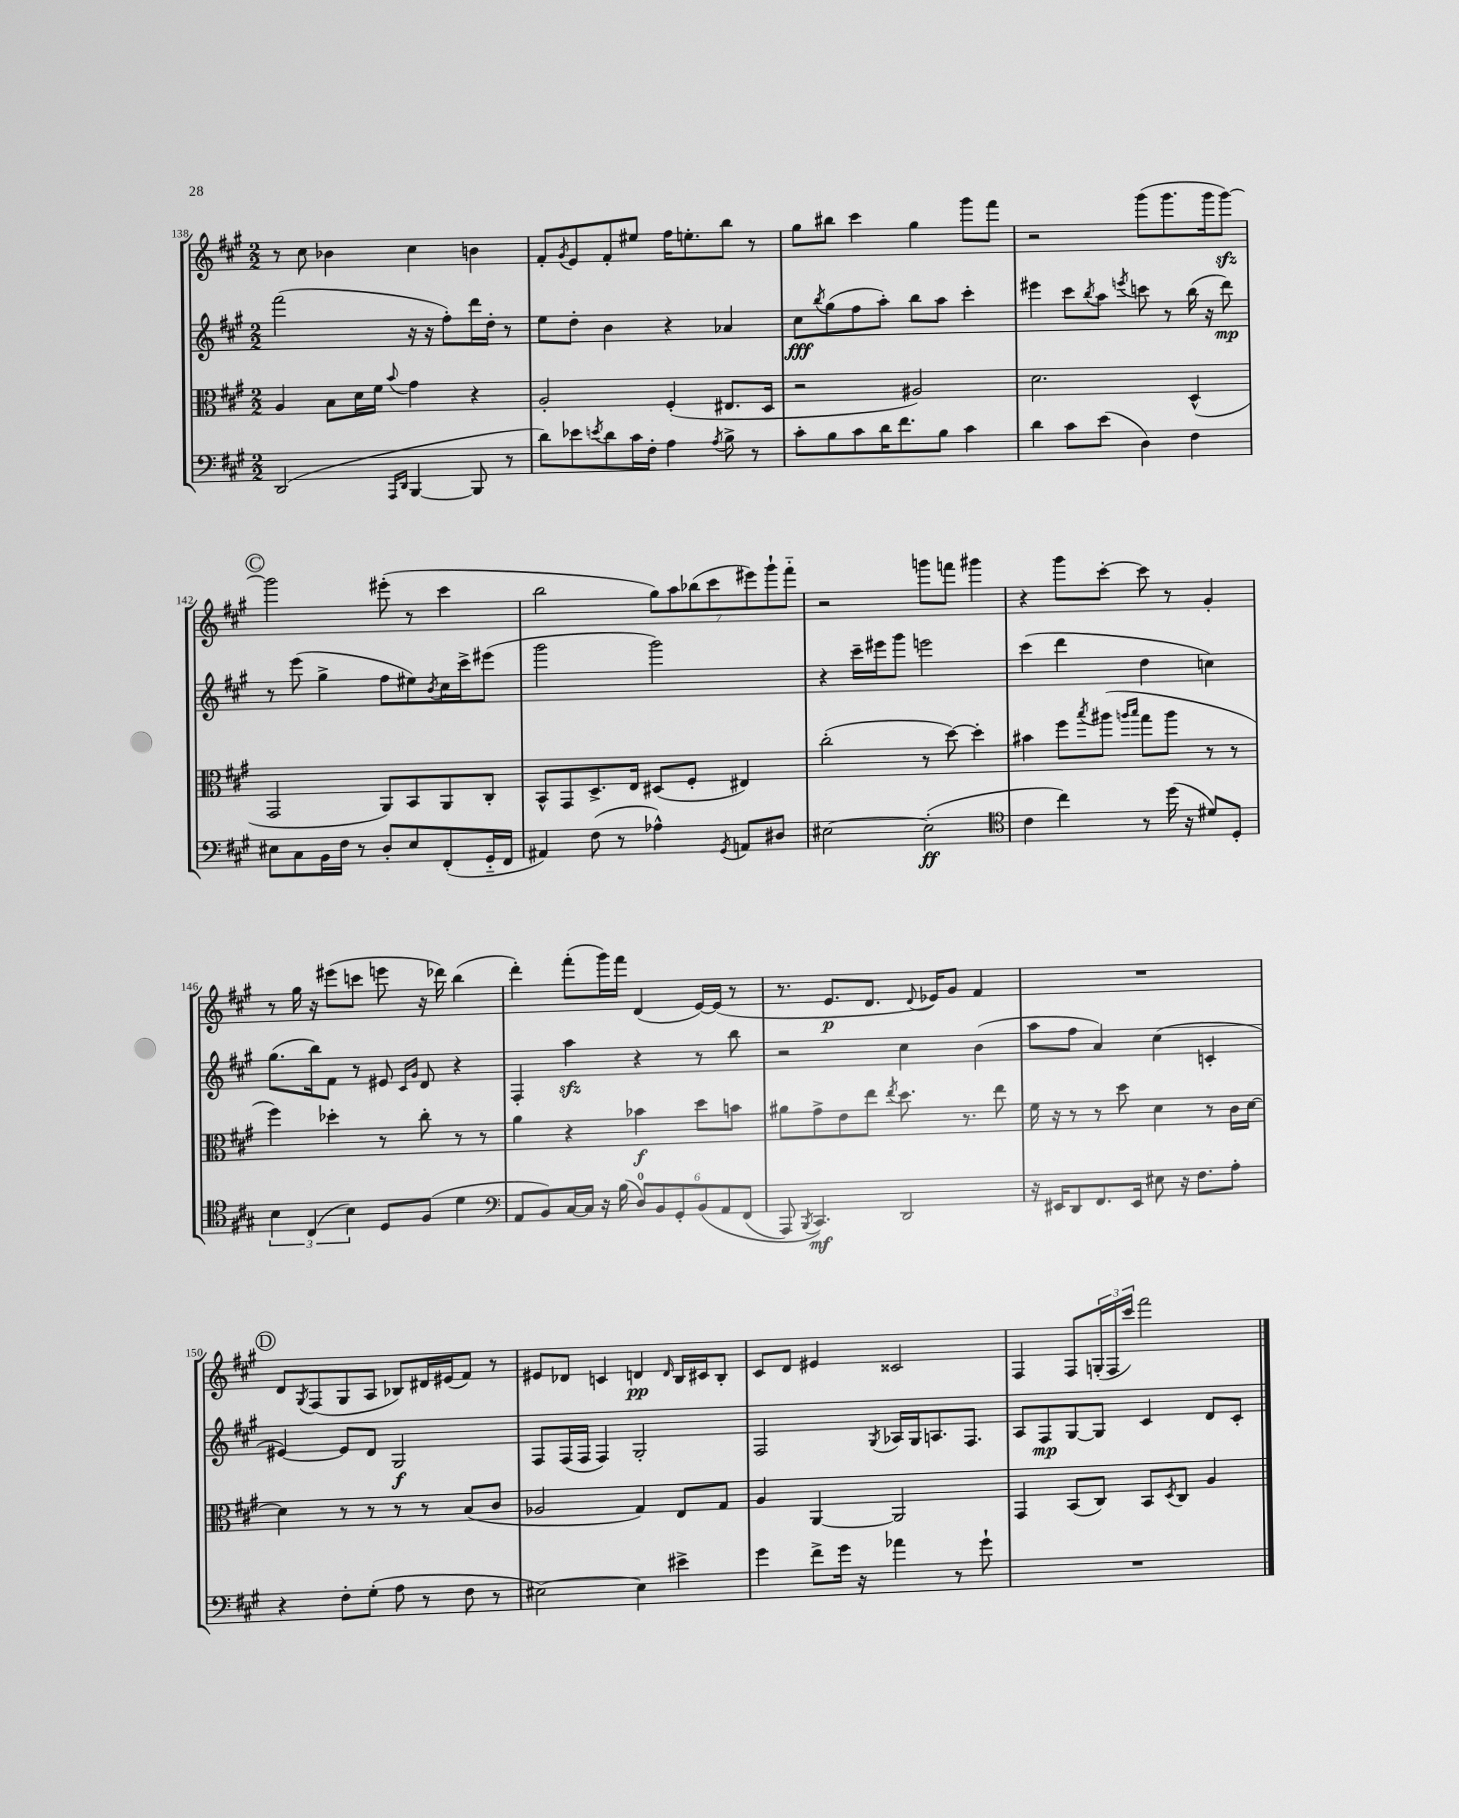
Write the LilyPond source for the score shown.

<<
\new StaffGroup <<
\new Staff = "s0" {
    \clef treble \key a \major \numericTimeSignature \time 2/2
    r8 cis''8 bes'4 cis''4 b'4 |
    fis'8-. \acciaccatura { gis'8 } e'8 fis'8-. eis''8 fis''16 e''8.-. b''8 r8 |
    gis''8 bis''8 cis'''4 gis''4 gis'''8 fis'''8 |
    r2 gis'''8( gis'''8. gis'''16 gis'''8~\sfz) |
    \mark \markup { \circle "C" } gis'''2 eis'''8-.( r8 cis'''4 |
    b''2 \tuplet 7/4 { gis''8) a''8 bes''8( cis'''8 eis'''8) gis'''8-! fis'''8-_ } |
    r2 g'''8 f'''8 gis'''4 |
    r4 gis'''8 cis'''8~-. cis'''8 r8 gis'4-. |
    r8 gis''16 r16 eis'''8( c'''8 e'''8 r16 des'''16) b''4( |
    d'''4-.) fis'''8-.( gis'''16) fis'''16 d'4( e'16~) e'16( r8 |
    r8. e'8.\p d'8. \appoggiatura { d'8 } ees'16) gis'8 fis'4 |
    R1 |
    \mark \markup { \circle "D" } d'8 \acciaccatura { gis8 } fis8( gis8 a8 bes8) dis'16 eis'16( fis'8) r8 |
    eis'8 des'8 c'4 d'4\pp \grace { d'16 } b16 cis'16 b8-. |
    cis'8 d'8 eis'4 cisis'2 |
    fis4 fis8 \tuplet 3/2 { g16-.( fis16 cis'''16) } fis'''2 \bar "|." |
}
\new Staff = "s1" {
    \clef treble \key a \major \numericTimeSignature \time 2/2
    fis'''2( r16 r16 fis''8-.) d'''16 d''16-. r8 |
    e''8 d''8-. b'4 r4 aes'4 |
    cis''8\fff \acciaccatura { b''8 } gis''8( fis''8 a''8-.) b''8 a''8 cis'''4-. |
    eis'''4 cis'''8 \acciaccatura { b''8 } a''8 \acciaccatura { e'''8 } c'''8 r8 b''16( r16 d'''8\mp) |
    \mark \markup { \circle "C" } r8 e'''8( gis''4-> fis''8 eis''8) \acciaccatura { b'8 } cis''16 cis'''16-> eis'''8( |
    gis'''2 gis'''2) |
    r4 cis'''16-- eis'''16 gis'''8 e'''2 |
    cis'''4( d'''4 d''4 c''4) |
    gis''8.( b''16) fis'8 r8 eis'8 \grace { cis'16 gis'16 } d'8 r4 |
    fis4-. a''4\sfz r4 r8 b''8 |
    r2 cis''4 b'4( |
    a''8 fis''8 a'4) cis''4( c'4-. |
    \mark \markup { \circle "D" } eis'4~) eis'8 d'8 gis2\f |
    fis8 fis16( fis16 fis4) gis2-. |
    fis2 \acciaccatura { gis8 } aes16 gis16 a8. fis8. |
    a8 fis8\mp gis8~ gis8 cis'4 d'8 cis'8-. \bar "|." |
}
\new Staff = "s2" {
    \clef alto \key a \major \numericTimeSignature \time 2/2
    a4 b8 d'16 fis'16 \appoggiatura { b'8 } gis'4 r4 |
    a2-. fis4-.( eis8. d16 |
    r2 ais2) |
    d'2. d4-^( |
    \mark \markup { \circle "C" } gis,2 a,8) b,8 a,8 cis8-. |
    b,8-^ gis,8 d8.-> e16 dis8( fis8-. eis4) |
    cis''2-.( r8 d''8~) d''4-. |
    bis'4 fis''8 \acciaccatura { b''8 } ais''8( \grace { a''16 b''16 } gis''8 a''8 r8 r8 |
    fis''4) des''4-. r8 cis''8-. r8 r8 |
    a'4 r4 bes'4\f d''8 b'8 |
    ais'8 gis'8-> e'8 e''8 \acciaccatura { e''8 } d''8. r8. e''8 |
    fis'16 r16 r8 r8 d''8 d'4 r8 cis'16 d'16~ |
    \mark \markup { \circle "D" } d'4 r8 r8 r8 r8 b8( cis'8 |
    aes2 gis4) e8 gis8 |
    a4 a,4~ a,2 |
    gis,4 b,8( cis8) b,8 \acciaccatura { d8 } cis8 a4 \bar "|." |
}
\new Staff = "s3" {
    \clef bass \key a \major \numericTimeSignature \time 2/2
    d,2( \grace { a,,16 d,16 } b,,4~ b,,8 r8 |
    d'8) ees'8 \acciaccatura { e'8 } d'8 cis'16 fis16-. a4 \acciaccatura { a8 } b8-> r8 |
    cis'8-. b8 cis'8 d'16 fis'8. b8 cis'4 |
    d'4 cis'8 e'8( d4) fis4 |
    \mark \markup { \circle "C" } eis8 cis8 b,16 fis16 r8 d8-. eis8 fis,8-.( gis,16-_ fis,16 |
    ais,4) fis8( r8 aes4-^) \acciaccatura { gis,8 } a,8 dis8 |
    eis2~ eis2-.\ff( |
    \clef tenor cis'4 cis''4) r8 d''16( r16 dis'8) d8-. |
    \tuplet 3/2 { b4 cis4( b4) } d8 fis8( d'4 |
    \clef bass a,8 b,8) cis16~ cis16 r16 b16( \tuplet 6/4 { d8-0) b,8 gis,8-. b,8\( a,8 fis,8( } |
    a,,8) \acciaccatura { b,,8 } cis,4.\mf\) d,2 |
    r16 eis,16 d,8 fis,8. eis,16 eis8 r16 fis8. a8-. |
    \mark \markup { \circle "D" } r4 fis8-. gis8-.( a8 r8 fis8 r8 |
    eis2~) eis4 eis'4-> |
    gis'4 fis'8-> gis'16 r16 aes'4 r8 gis'8-! |
    R1 \bar "|." |
}
>>
>>
\layout { \context { \Score currentBarNumber = #138 } }
